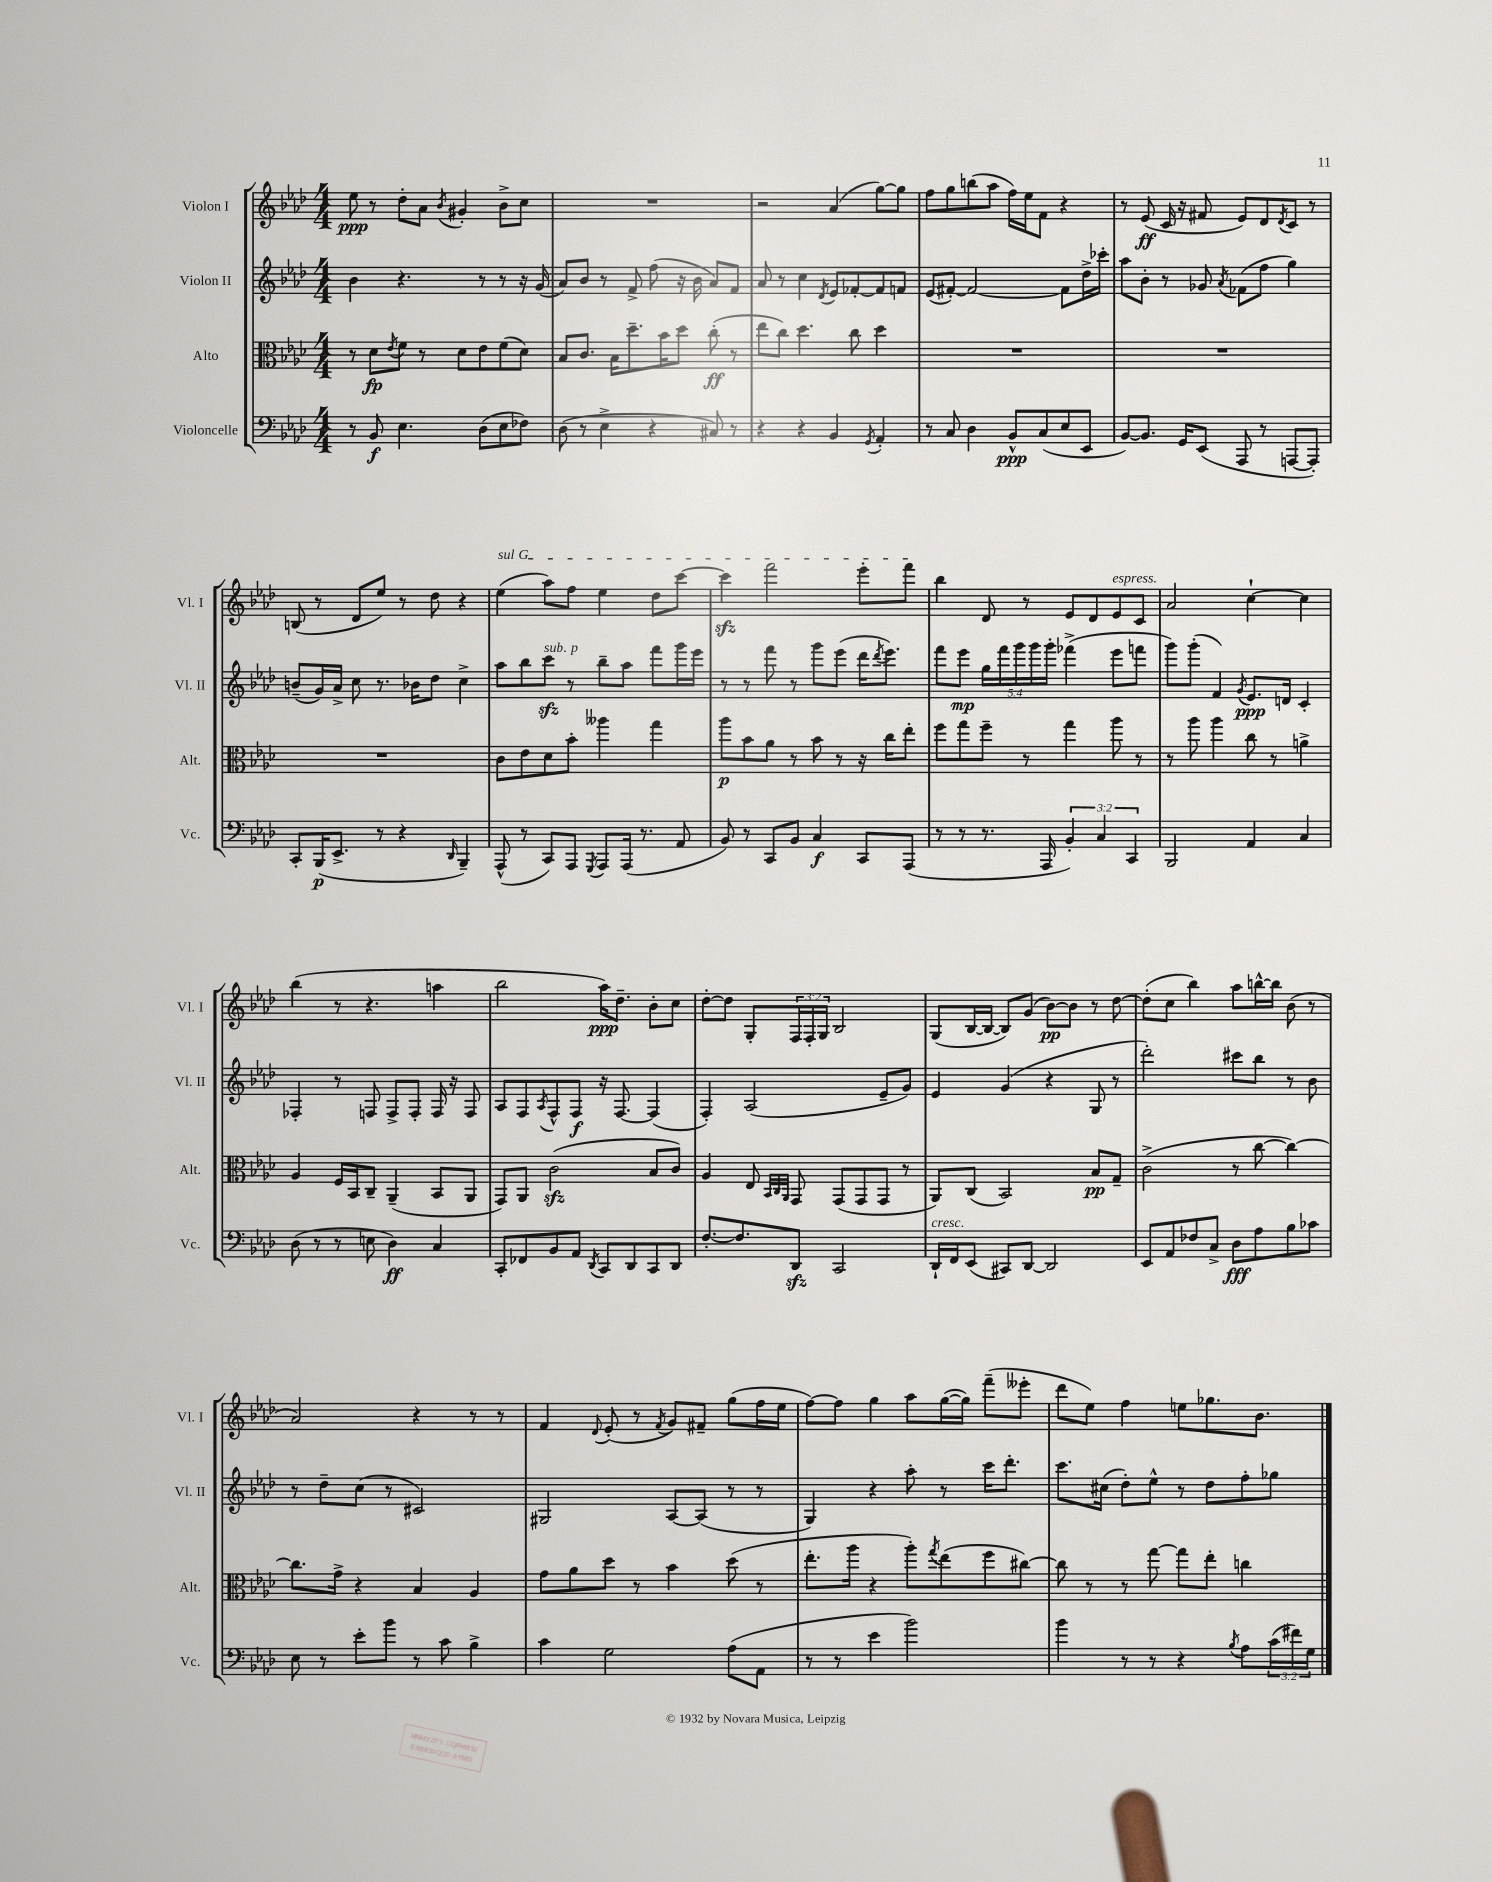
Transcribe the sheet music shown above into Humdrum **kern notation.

**kern	**dynam	**kern	**dynam	**kern	**dynam	**kern	**dynam
*part4	*part4	*part3	*part3	*part2	*part2	*part1	*part1
*staff4	*staff4	*staff3	*staff3	*staff2	*staff2	*staff1	*staff1
*I"Violoncelle	*	*I"Alto	*	*I"Violon II	*	*I"Violon I	*
*I'Vc.	*	*I'Alt.	*	*I'Vl. II	*	*I'Vl. I	*
*clefF4	*	*clefC3	*	*clefG2	*	*clefG2	*
*k[b-e-a-d-]	*	*k[b-e-a-d-]	*	*k[b-e-a-d-]	*	*k[b-e-a-d-]	*
*M4/4	*	*M4/4	*	*M4/4	*	*M4/4	*
=1	=1	=1	=1	=1	=1	=1	=1
8r	.	8r	.	4b-\	.	8ee-\	ppp
8BB-/	f	8d-\L	fp	.	.	8r	.
.	.	8qe-/	.	.	.	.	.
4.E-\	.	8f\J	.	4.r	.	8dd-'\L	.
.	.	8r	.	.	.	8a-\J	.
.	.	.	.	.	.	8qb-/	.
.	.	8d-\L	.	.	.	4g#X'/	.
(8D-\L	.	8e-\	.	8r	.	.	.
8E-\	.	(8f\	.	8r	.	8b-^\L	.
8F-X\J)	.	8d-\J)	.	16r	.	8cc\J	.
.	.	.	.	(16g/	.	.	.
=2	=2	=2	=2	=2	=2	=2	=2
(8D-\	.	8B-/L	.	8a-/L)	.	1r	.
8r	.	8.c/J	.	8b-/J	.	.	.
4E-^\	.	.	.	8r	.	.	.
.	.	16B-\KL	.	.	.	.	.
.	.	8.dd-~\	.	8f^/	.	.	.
4r	.	.	.	(8ff\	.	.	.
.	.	16b-\K	.	.	.	.	.
.	.	8dd-\J	.	16r	.	.	.
.	.	.	.	16b-\	.	.	.
8C#X/)	.	(8cc'\	ff	8a-/L)	.	.	.
8r	.	8r	.	8f/J	.	.	.
=3	=3	=3	=3	=3	=3	=3	=3
4r	.	8ee-\L	.	8a-/	.	2r	.
.	.	8cc\J)	.	8r	.	.	.
4r	.	4.dd-\	.	4cc\	.	.	.
.	.	.	.	8qd-/	.	.	.
4BB-/	.	.	.	8e-/L	.	(4a-/	.
.	.	8cc\	.	[8f-X'/	.	.	.
8qGG/	.	.	.	.	.	.	.
4AA-'/	.	4dd-\	.	8f-/]	.	[8gg\L)	.
.	.	.	.	8fn/J	.	8gg\J]	.
=4	=4	=4	=4	=4	=4	=4	=4
8r	.	1r	.	(8e-/L	.	8ff\L	.
8C/	.	.	.	[8f#X'/J)	.	8gg\	.
4D-\	.	.	.	2f#/_	.	(8bbn\	.
.	.	.	.	.	.	8aa-\J	.
8BB-^^/L	ppp	.	.	.	.	16ff\LL)	.
.	.	.	.	.	.	16ee-\J	.
(8C/	.	.	.	.	.	8f\J	.
8E-/	.	.	.	8f#\L]	.	4r	.
8EE-/J	.	.	.	16dd-^\L	.	.	.
.	.	.	.	16ccc-X'\JJ	.	.	.
=5	=5	=5	=5	=5	=5	=5	=5
[8BB-/L)	.	1r	.	8aa-\L	.	8r	.
8.BB-/J]	.	.	.	8b-'\J	.	(8e-/	ff
.	.	.	.	8r	.	16c/	.
16GG/KL	.	.	.	.	.	16r	.
(8EE-/J	.	.	.	8g-X/	.	8f#X/	.
.	.	.	.	8qa-/	.	.	.
8AAA-/	.	.	.	(8f-X\L	.	8e-/L)	.
8r	.	.	.	8ff\J	.	8d-/	.
.	.	.	.	.	.	8qd-/	.
[8AAAn/L	.	.	.	4gg\)	.	8c/J	.
8AAA'/J])	.	.	.	.	.	8r	.
!!LO:LB:g=z
=6	=6	=6	=6	=6	=6	=6	=6
8CC'/L	.	1r	.	(8bn~/L	.	(8Bn/	.
(16BBB-/K	p	.	.	16g/L)	.	8r	.
8.EE-^/J	.	.	.	16a-^/JJ	.	.	.
.	.	.	.	8cc\	.	8d-/L	.
8r	.	.	.	8.r	.	8ee-/J)	.
4r	.	.	.	.	.	8r	.
.	.	.	.	16b-X\KL	.	.	.
.	.	.	.	8dd-\J	.	8dd-\	.
16qqDD-/	.	.	.	.	.	.	.
4BBB-~/)	.	.	.	4cc^\	.	4r	.
=7	=7	=7	=7	=7	=7	=7	=7
!	!	!	!	!	!	!LO:TX:a:i:t=sul G	!
(8AAA-^^/	.	8c\L	.	8aa-\L	.	(4ee-\	.
8r	.	8e-\	.	8bb-\	.	.	.
!	!	!	!	!LO:TX:a:i:t=sub. p	!	!	!
8CC/L)	.	8d-\	.	8ccczz\J	.	8aa-\L)	.
8AAA-/J	.	8b-'\J	.	8r	.	8ff\J	.
8qGGG/	.	.	.	.	.	.	.
8AAA-/L	.	4aa--X\	.	8bb-~\L	.	4ee-\	.
(16AAA-/Jk	.	.	.	8aa-\J	.	.	.
8.r	.	.	.	.	.	.	.
.	.	4gg\	.	8fff\L	.	8dd-\L	.
8AA-/	.	.	.	16ggg\L	.	[8ccc\J	.
.	.	.	.	16eee-\JJ	.	.	.
=8	=8	=8	=8	=8	=8	=8	=8
8BB-/)	.	8aa-\L	p	8r	.	4ccczz\]	.
8r	.	8b-\	.	8r	.	.	.
8CC/L	.	8a-\J	.	8fff\	.	2fff\	.
8BB-/J	.	8r	.	8r	.	.	.
4C/	f	8b-\	.	8ggg\L	.	.	.
.	.	8r	.	(8eee-\J	.	.	.
8CC/L	.	16r	.	16ddd-\KL	.	8eee-'\L	.
.	.	.	.	8qddd-/	.	.	.
.	.	16cc\KL	.	8.eee-\J)	.	.	.
(8AAA-/J	.	8ee-'\J	.	.	.	8fff\J	.
=9	=9	=9	=9	=9	=9	=9	=9
8r	.	8ff\L	.	8fff\L	.	4bb-\	.
8r	.	8gg\	.	8eee-\J	mp	.	.
8.r	.	8ff~\J	.	20gg\LL	.	8d-/	.
.	.	.	.	20fff\	.	.	.
.	.	.	.	20ggg\	.	.	.
.	.	8r	.	.	.	8r	.
.	.	.	.	20ggg\	.	.	.
16AAA-/	.	.	.	.	.	.	.
.	.	.	.	20ggg'\JJ	.	.	.
6BB-'/)	.	4gg\	.	(4fff-X^\	.	8e-/L	.
.	.	.	.	.	.	8d-/	.
6C/	.	.	.	.	.	.	.
!	!	!	!	!	!	!LO:TX:a:i:t=espress.	!
.	.	8aa-\	.	8eee-\L	.	8e-/	.
6CC/	.	.	.	.	.	.	.
.	.	8r	.	8fffn\J	.	8c/J	.
=10	=10	=10	=10	=10	=10	=10	=10
2BBB-/	.	8r	.	8ggg\L)	.	2a-/	.
.	.	8aa-\	.	(8ggg'\J	.	.	.
.	.	4aa-\	.	4f/)	.	.	.
.	.	.	.	8qg/	.	.	.
4AA-/	.	8cc\	.	8.e-/L	ppp	[4cc`\	.
.	.	8r	.	.	.	.	.
.	.	.	.	16dn/Jk	.	.	.
4C/	.	4an^\	.	4c'/	.	4cc\]	.
!!LO:LB:g=z
=11	=11	=11	=11	=11	=11	=11	=11
(8D-\	.	4A-/	.	4F-X'/	.	(4bb-\	.
8r	.	.	.	.	.	.	.
8r	.	16F/LL	.	8r	.	8r	.
.	.	16BB-/J	.	.	.	.	.
8En\	.	8C~/J	.	8Fn/	.	4.r	.
4D-\)	ff	(4AA-~/	.	8F^/L	.	.	.
.	.	.	.	8F'/J	.	.	.
4C/	.	8BB-/L	.	16F/	.	4aan\	.
.	.	.	.	16r	.	.	.
.	.	8AA-/J	.	8F/	.	.	.
=12	=12	=12	=12	=12	=12	=12	=12
8CC'/L	.	8GG/L)	.	8A-/L	.	2bb-\	.
8FF-X/	.	8AA-/J	.	8F/	.	.	.
.	.	.	.	8qA-/	.	.	.
8BB-/	.	(2czz\	.	8F^^/	.	.	.
8AA-/J	.	.	.	8F/J	f	.	.
8qDD-/	.	.	.	.	.	.	.
8CC/L	.	.	.	16r	.	16aa-\KL)	ppp
.	.	.	.	[8.F/	.	8.dd-~\J	.
8DD-/	.	.	.	.	.	.	.
8CC/	.	8B-/L	.	(4F/]	.	8b-'\L	.
8DD-/J	.	8c/J)	.	.	.	8cc\J	.
=13	=13	=13	=13	=13	=13	=13	=13
[8.F'/L	.	4A-/	.	4F'/)	.	[8dd-'\L	.
.	.	.	.	.	.	8dd-\J]	.
8.F/]	.	.	.	.	.	.	.
.	.	8E-/	.	(2A-/	.	8G'/L	.
.	.	32qqBB-/LLL	.	.	.	.	.
.	.	32qqC/	.	.	.	.	.
.	.	32qqAA-/JJJ	.	.	.	.	.
8DD-zz/J	.	8GG/	.	.	.	24F/L	.
.	.	.	.	.	.	24F'/	.
.	.	.	.	.	.	24G/JJ	.
2CC/	.	(8GG/L	.	.	.	2B-/	.
.	.	8GG/	.	.	.	.	.
.	.	8GG/J	.	8e-~/L	.	.	.
.	.	8r	.	8g/J)	.	.	.
=14	=14	=14	=14	=14	=14	=14	=14
!LO:TX:a:i:t=cresc.	!	!	!	!	!	!	!
16DD-`/LL	.	8AA-/L)	.	4e-/	.	(8G/L	.
16FF/J	.	.	.	.	.	.	.
(8EE-/J	.	(8C/J	.	.	.	[16B-/L	.
.	.	.	.	.	.	16B-/JJ_	.
8CC#X/L)	.	2BB-/)	.	(4g/	.	8B-/L])	.
[8DD-/J	.	.	.	.	.	(8g/J	.
2DD-/]	.	.	.	4r	.	[8b-\L)	pp
.	.	.	.	.	.	8b-\J]	.
.	.	8B-/L	pp	8G/	.	8r	.
.	.	8G~/J	.	8r	.	[8dd-\	.
=15	=15	=15	=15	=15	=15	=15	=15
8EE-/L	.	(2c^\	.	2ddd-'\)	.	(8dd-'\L]	.
8AA-/	.	.	.	.	.	8cc\J	.
8F-X/	.	.	.	.	.	4bb-\)	.
8C^/J	.	.	.	.	.	.	.
8D-\L	fff	8r	.	8ccc#X\L	.	8aa-\L	.
8A-\	.	[8cc\	.	8bb-\J	.	[16bbn^^\L	.
.	.	.	.	.	.	16bb\JJ]	.
8B-\	.	4cc\_)	.	8r	.	(8b-\	.
8c-X\J	.	.	.	8b-\	.	8r	.
!!LO:LB:g=z
=16	=16	=16	=16	=16	=16	=16	=16
8E-\	.	8.cc\L]	.	8r	.	2a-/)	.
8r	.	.	.	8dd-~\L	.	.	.
.	.	16g^\Jk	.	.	.	.	.
8e-'\L	.	4r	.	(8cc\J	.	.	.
8b-\J	.	.	.	8r	.	.	.
8r	.	4B-/	.	2c#X/)	.	4r	.
8c\	.	.	.	.	.	.	.
4B-^\	.	4A-/	.	.	.	8r	.
.	.	.	.	.	.	8r	.
=17	=17	=17	=17	=17	=17	=17	=17
4c\	.	8g\L	.	2G#X/	.	4f/	.
.	.	8a-\	.	.	.	.	.
.	.	.	.	.	.	8qqd-/	.
2G\	.	8dd-\J	.	.	.	(8e-'/	.
.	.	8r	.	.	.	8r	.
.	.	.	.	.	.	8qf/	.
.	.	4b-\	.	[8A-/L	.	8g/L)	.
.	.	.	.	(8A-/J]	.	8f#X~/J	.
(8A-\L	.	(8dd-\	.	8r	.	(8gg\L	.
8AA-\J	.	8r	.	8r	.	16ff\L	.
.	.	.	.	.	.	16ee-\JJ	.
=18	=18	=18	=18	=18	=18	=18	=18
8r	.	8.ee-'\L	.	4G/)	.	[8ff\L)	.
8r	.	.	.	.	.	8ff\J]	.
.	.	16aa-\Jk	.	.	.	.	.
4e-\	.	4r	.	4r	.	4gg\	.
2b-\)	.	8aa-'\L)	.	8aa-'\	.	8aa-\L	.
.	.	8qgg/	.	.	.	.	.
.	.	(8ee-\	.	8r	.	([16gg\L	.
.	.	.	.	.	.	16gg\JJ])	.
.	.	8ff\	.	16ccc\KL	.	(8fff~\L	.
.	.	.	.	8.ddd-'\J	.	.	.
.	.	[8cc#X\J)	.	.	.	8eee--X'\J	.
=19	=19	=19	=19	=19	=19	=19	=19
4b-\	.	8cc#\]	.	8.ccc\L	.	8ddd-\L	.
.	.	8r	.	.	.	8ee-\J)	.
.	.	.	.	(16cc#X\Jk	.	.	.
8r	.	8r	.	8dd-'\L)	.	4ff\	.
8r	.	[8gg\	.	8ee-^^\J	.	.	.
4r	.	8gg\L]	.	8r	.	8een\L	.
.	.	8ee-'\J	.	8dd-\L	.	8.gg-X\	.
8qB-/	.	.	.	.	.	.	.
8A-\L	.	4ccn\	.	8ff'\	.	.	.
.	.	.	.	.	.	8.b-\J	.
(24c\L	.	.	.	8gg-X\J	.	.	.
24f#X\)	.	.	.	.	.	.	.
24G\JJ	.	.	.	.	.	.	.
==	==	==	==	==	==	==	==
*-	*-	*-	*-	*-	*-	*-	*-
